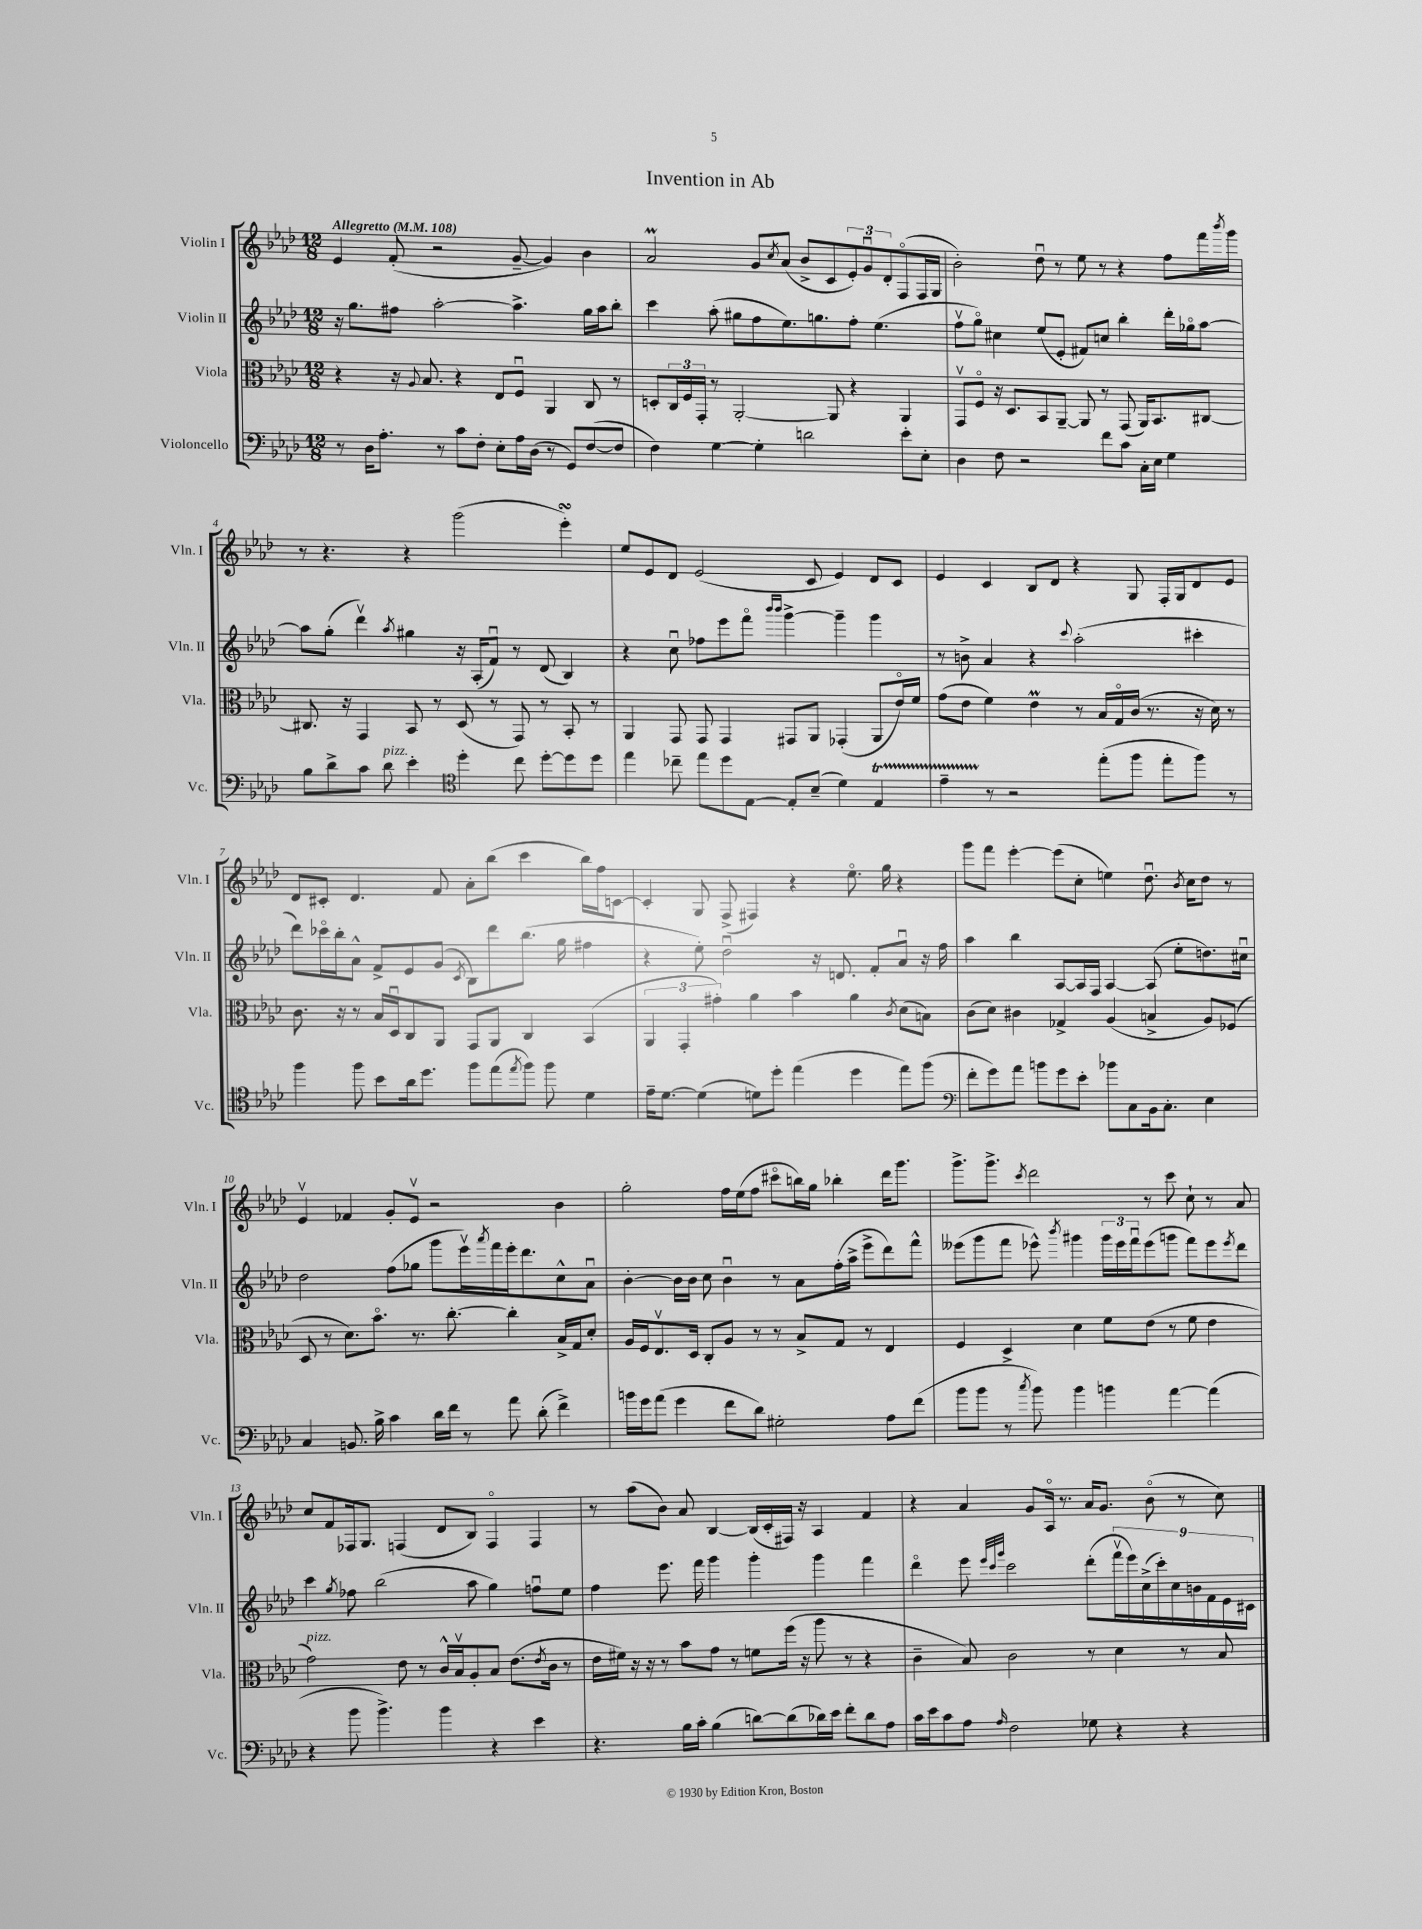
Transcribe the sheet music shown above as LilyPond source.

\header { title = "Invention in Ab" }
<<
\new StaffGroup <<
\new Staff = "s0" \with { instrumentName = "Violin I" shortInstrumentName = "Vln. I" } {
    \clef treble \key aes \major \numericTimeSignature \time 12/8 \tempo "Allegretto" 4 = 108
    ees'4 f'8-.( r2 g'8~-- g'4) bes'4 |
    aes'2\prall g'8 \acciaccatura { c''8 } aes'8( bes'8-> c'8 \tuplet 3/2 { ees'8-.) g'8\downbow des'8-. } f8\flageolet( f16 g16 |
    bes'2-.) des''8\downbow r8 ees''8 r8 r4 f''8 f'''16 \acciaccatura { bes'''8 } g'''16 |
    r8 r4. r4 g'''2( ees'''4-.\turn) |
    ees''8 ees'8 des'8 ees'2( c'8 ees'4) des'8 c'8 |
    ees'4 c'4 bes8 des'8 r4 g8 f16-. g16 des'8 ees'8 |
    des'8 cis'8-. des'4. f'8 aes'8-. bes''8( c'''4 bes''16) f''16 c'8~ |
    c'4-. g8 f8->( fis4) r4 ees''8.\flageolet g''16 r4 |
    g'''8 f'''8 ees'''4~-. ees'''8( c''8-. e''4) des''8.\downbow \acciaccatura { bes'8 } c''16 des''8 r8 |
    ees'4\upbow fes'4 g'8-. ees'8\upbow r2 bes'4 |
    g''2-. f''16 ees''16( f''8 cis'''8\flageolet b''16) g''16 bes''4-. des'''16 g'''8. |
    g'''8.-> g'''8.-> \acciaccatura { c'''8 } des'''2 r8 c'''8 c''8-! r8 aes'8 |
    c''8 f'8 fes16 g8. f4( des'8 bes8) f4\flageolet f4 |
    r8 aes''8( bes'8) aes'8 bes4~ bes16( c'16-. fis16) r16 aes4 f'4 |
    r4 aes'4 g'8 aes16\flageolet r8. aes'16 g'8. bes'8\flageolet( r8 c''8) \bar "|." |
}
\new Staff = "s1" \with { instrumentName = "Violin II" shortInstrumentName = "Vln. II" } {
    \clef treble \key aes \major \numericTimeSignature \time 12/8
    r16 g''8. fis''8 aes''2~-. aes''4.-> g''16 aes''16 bes''8-. |
    c'''4 aes''8-.( gis''8 f''8 ees''8.) g''8. f''8-. ees''4.( |
    f''8\upbow g''8\flageolet) cis''4 ees''8( ees'8-. fis'8) c''8 bes''4-. des'''16-. ges''16\flageolet aes''8~ |
    aes''8 g''8-.( des'''4\upbow) \acciaccatura { aes''8 } gis''4 r16 aes16-.( f'8\downbow) r8 des'8( bes4) |
    r4 c''8\downbow fes''8 ees'''8 f'''8\flageolet \grace { bes'''16 bes'''16 } g'''4~-> g'''4-- g'''4 |
    r8 b'8-> aes'4 r4 \appoggiatura { c'''8 } aes''2-.( cis'''4-. |
    des'''8) ces'''16\flageolet bes''16-. aes'8-^ f'8-> ees'8 g'8( \acciaccatura { c'8 } bes8) des'''8 bes''8.( g''16 fis''4 |
    r4 ees''8-.) des''2\downbow r16 d'8. f'8-. aes'8\downbow r16 f''16 |
    aes''4 bes''4 aes8~ aes16 f16 aes4~ aes8( ees''8-. d''8.) cis''16\downbow |
    des''2 f''8( ges''8 g'''8 ees'''16\upbow) \acciaccatura { aes'''8 } f'''16 ees'''16-. des'''8. c''8-^ aes'8\downbow |
    bes'4~-. bes'16 bes'16 c''8 bes'4\downbow r8 aes'8 f''16-.( aes''16-> ees'''8-> des'''8) f'''8-^ |
    eeses'''8( g'''8 f'''8 ees'''8-^) \acciaccatura { bes'''8 } gis'''4 \tuplet 3/2 { gis'''16 ees'''16 f'''16\downbow } ees'''8( g'''8 f'''8) ees'''8 \acciaccatura { ees'''8 } des'''8 |
    c'''4 \acciaccatura { g''8 } fes''8 bes''2( aes''8 g''4) f''8\downbow ees''8 |
    f''4 ees'''8. f'''16 g'''4 g'''4-. g'''4 f'''4 |
    des'''4\flageolet ees'''8 \grace { ees'''32 c'''32 g'''32 } c'''2 des'''8-.( \tuplet 9/8 { f'''16\upbow ees'''16) c''16->( c'''16-.) c''16 b'16 f'16 ees'16 cis'16 } \bar "|." |
}
\new Staff = "s2" \with { instrumentName = "Viola" shortInstrumentName = "Vla." } {
    \clef alto \key aes \major \numericTimeSignature \time 12/8
    r4 r16 \appoggiatura { aes8 } bes8. r4 ees8 f8\downbow aes,4 c8 r8 |
    d8-. \tuplet 3/2 { c16 f16 g,16-. } r8 aes,2~-. aes,8 r4 aes,4 |
    g,8\upbow f8\flageolet r16 des8. bes,8 aes,8~-- aes,8 r8 g,8( aes,16) bes,8. cis8~ |
    cis8. r16 g,4 bes,8 r8 des8( r8 g,8) r8 bes,8-. r8 |
    aes,4 g,8 g,8 g,4 gis,8 aes,8 ges,4-.( aes,8 ees'16\flageolet) f'16 |
    g'8( ees'8 f'4) ees'4\prall r8 bes16 g16\flageolet c'16( r8. r16 des'16) r8 |
    c'8. r16 r8 bes16 des16\downbow c8 aes,8 g,8 aes,8 c4 bes,4( |
    \tuplet 3/2 { aes,4 g,4-. gis'4-.) } aes'4 bes'4 aes'4 \acciaccatura { c'8 } des'8( b8) |
    c'8( des'8) cis'4 ges4-> aes4( b4-> aes8) fes8( |
    des8 r8 des'8.) bes'8.\flageolet r8. c''8.~-. c''4-. bes16-> g16 des'8-. |
    aes16 f16 ees8.\upbow des16 c8-. aes8 r8 r8 bes8-> g8 r8 ees4 |
    f4 des4-> des'4 f'8 ees'8( r8 f'8 ees'4 |
    g'2^\markup { \italic "pizz." }) ees'8 r8 c'16-^ bes16\upbow aes8-. bes8 ees'8.( \acciaccatura { ees'8 } c'16 r8 |
    ees'16 fis'16) r16 r16 r8 bes'8 g'8 r8 f'8 f''16( r16 aes''8 r8 r4 |
    c'4-- bes8) c'2 r8 des'4 r8 bes8 \bar "|." |
}
\new Staff = "s3" \with { instrumentName = "Violoncello" shortInstrumentName = "Vc." } {
    \clef bass \key aes \major \numericTimeSignature \time 12/8
    r8 des16 aes8.-. r8 c'8 f8-. ees8-. aes16 des16( r8 g,8) f8~( f8 |
    f4) g4~ g4-. d'2 ees'8-. ees8-. |
    des4 f8 r2 f'8 c'8 c16-. ees16 g4 |
    bes8 des'8-> c'8 des'8^\markup { \italic "pizz." } ees'4-. \clef tenor des''4-. c''8 des''8~-. des''8 des''8 |
    ees''4 ces''8-- ees''8 des''8 ees8~ ees8-. bes8--( des'4) ees4\startTrillSpan |
    ees'4-- r8\stopTrillSpan r2 ees''8-.( f''8 ees''8-. f''8) r8 |
    f''4 f''8 bes'8 aes'16 des''8. f''8 ees''8( \acciaccatura { ees''8 } f''8) f''8 des'4 |
    ees'16-- des'8.~ des'4( d'8) des''8-. ees''4( des''4 ees''8) f''8( |
    \clef bass f'8-. g'8) aes'8 b'8 g'8 ees'8-. bes'8 c8 bes,16 c8.-. ees4 |
    c4 b,8. bes16-> c'4 des'16 f'16 r8 aes'8 des'8-.( f'4->) |
    b'16 g'16 aes'8( g'4 f'8 des'8) gis2-. aes8 f'8( |
    bes'8 bes'8 r8 \acciaccatura { c''8 } bes'8) bes'4 b'4 aes'4~ aes'4( |
    r4 bes'8 bes'4.->) bes'4 r4 ees'4 |
    r4. bes16 c'16-. bes4( d'8~) d'8( des'16) ees'16 f'8-. des'8 aes8 |
    c'16 ees'16 c'8 aes8 \grace { aes16 } f2 ges8 r4 r4 \bar "|." |
}
>>
>>
